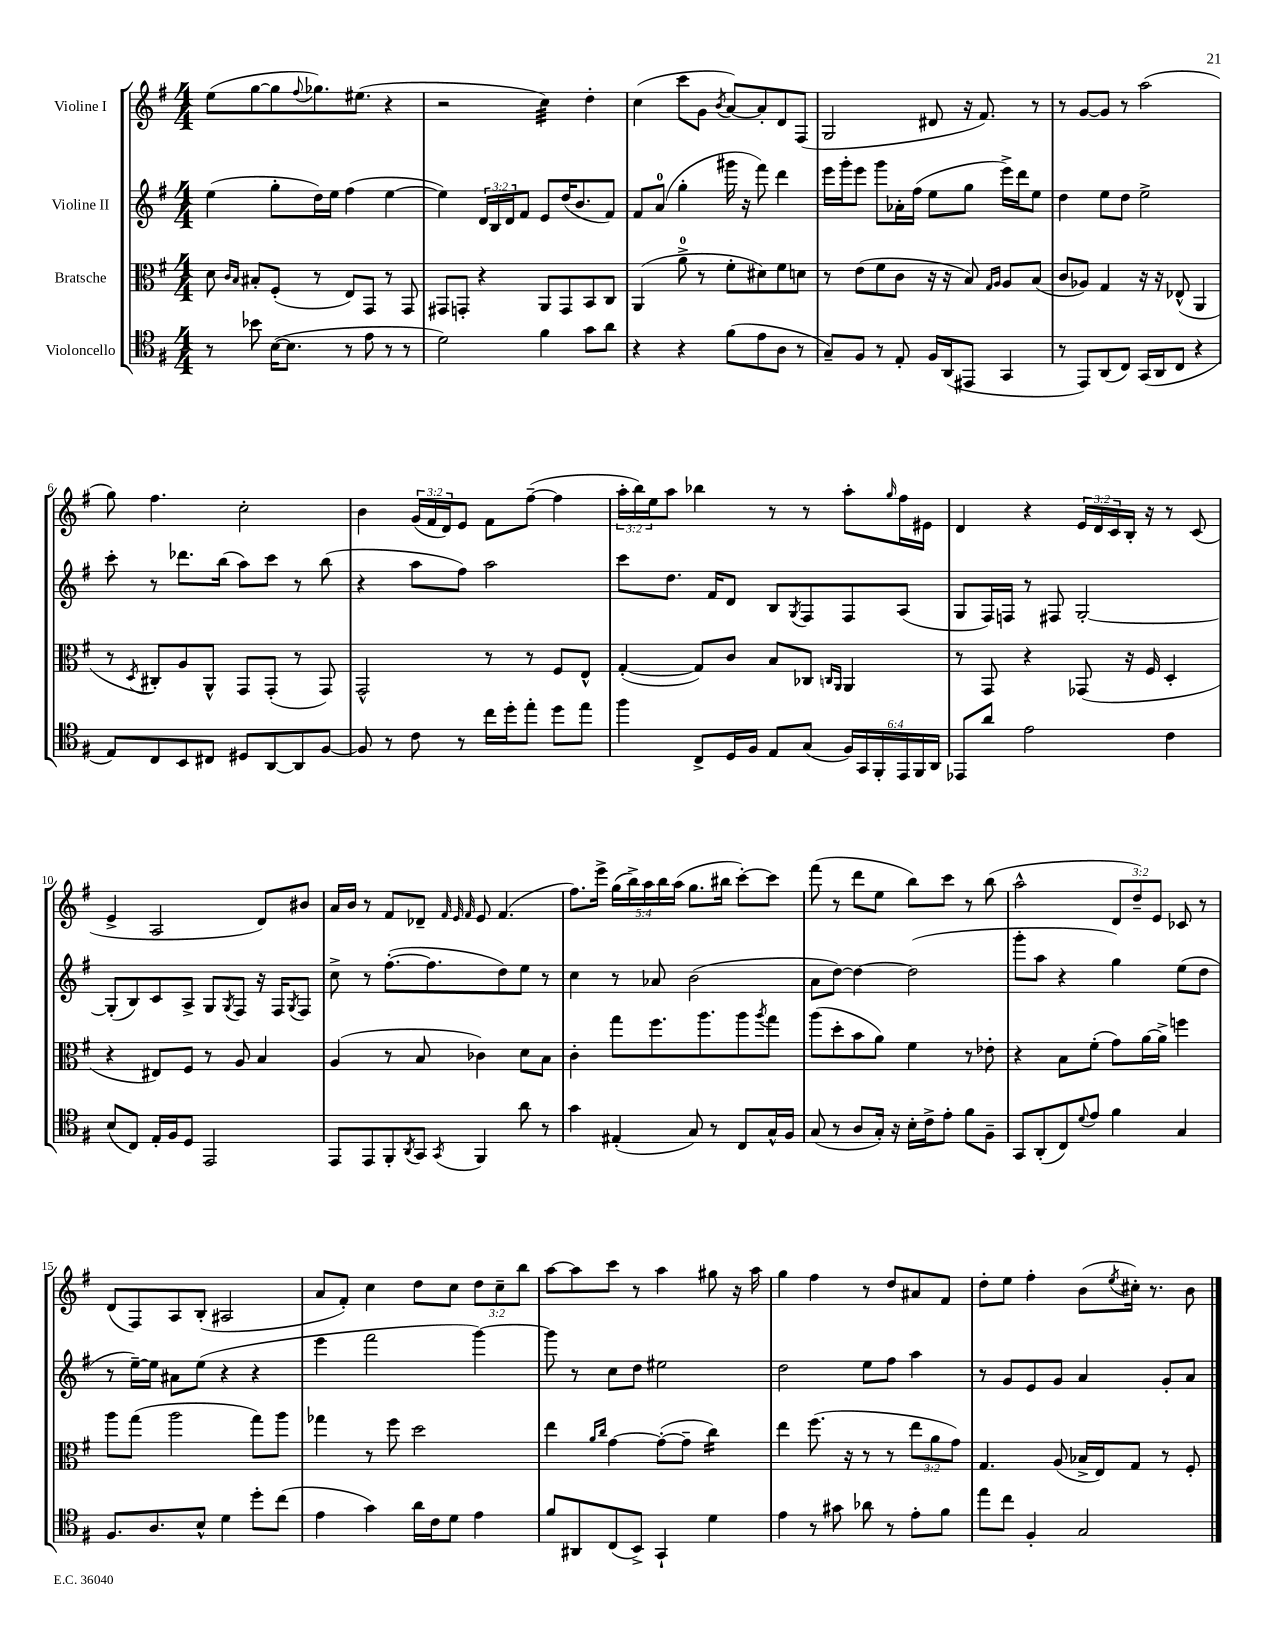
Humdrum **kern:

**kern	**kern	**kern	**kern
*staff4	*staff3	*staff2	*staff1
*clefC4	*clefC3	*clefG2	*clefG2
*k[f#]	*k[f#]	*k[f#]	*k[f#]
*M4/4	*M4/4	*M4/4	*M4/4
8r	8d\	(4ee\	(8ee\L
.	16qqc/LL	.	.
.	16qqB/JJ	.	.
8b-\	8B#'/L	.	[8gg\
([16B\LK	(8F#'/J	8gg'\L	8gg\]
8.B\]J	.	.	.
.	.	.	8qqff#/
.	8r	16dd\L)	8.gg-\)
.	.	16ee\JJ	.
8r	8E/L)	(4ff#\	.
.	.	.	(8.ee#\J
8e\	8GG/J	.	.
8r	8r	[4ee\	4r
8r	8GG/	.	.
=	=	=	=
2d\)	8GG#/L	4ee\])	2r
.	8GG'/J	.	.
.	4r	24d/LL	.
.	.	24B/	.
.	.	24d/J	.
.	.	8f#/J	.
4f#\	8AA/L	8e/L	4cc\)
.	8GG/	(16dd/K	.
.	.	8.b/	.
8g\L	8BB/	.	4dd'\
8a\J	8C/J	8f#/J)	.
=	=	=	=
4r	(4AA/	8f#/L	(4cc\
.	.	(8a/J	.
4r	8a^\	4gg'\	8ccc\L
.	8r	.	8g\J
.	.	.	8qb/
(8f#\L	8f#'\L	16ggg#\	[8a/L)
.	.	16r	.
8e\	8d#\)	8fff#\)	8a'/]
8A\J	8f#\	4ddd\	8d/
8r	8d\J	.	(8F#/J
=	=	=	=
8G~/L)	8r	16eee\LL	2G/
.	.	16ggg'\J	.
8F#/J	(8e\L	8eee\J	.
8r	8f#\	8ggg\L	.
8E'/	8c\J	16a-'\L	.
.	.	(16ff#\JJ	.
16F#/LL	16r	8ee\L	8d#/
(16AA/J	16r	.	.
8EE#/J	8B/)	8gg\J	16r
.	.	.	8.f#/)
.	16qqG/LL	.	.
.	16qqA/JJ	.	.
4GG/	8A/L	16eee^\LL)	.
.	.	16ddd\J	.
.	(8B/J	8ee\J	8r
=	=	=	=
8r	8c/L	4dd\	8r
8EE/L)	8A-/J)	.	[8g/L
(8AA/	4G/	8ee\L	8g/]J
8C/J)	.	8dd\J	8r
(16GG/LL	16r	2ee^\	(2aa\
16AA/J	16r	.	.
8C/J	(8E-^^/	.	.
4r	4AA/	.	.
=	=	=	=
8E/L)	8r	8ccc'\	8gg\)
.	8qD/	.	.
8C/	8C#'/L)	8r	4.ff#\
8BB/	8A/	8.ddd-\L	.
8C#/J	8AA^^/J	.	.
.	.	(16bb\Jk	.
8D#/L	8GG/L	8aa\L)	2cc'\
[8AA/	(8GG'/J	8ccc\J	.
8AA/]	8r	8r	.
[8F#/J	8GG/)	(8bb\	.
=	=	=	=
8F#/]	2GG^^/	4r	4b\
8r	.	.	.
8c\	.	8aa\L	(24g/LL
.	.	.	24f#/
.	.	.	24d/J)
8r	.	8ff#\J)	8e/J
16cc\LL	8r	2aa\	8f#\L
16dd'\J	.	.	.
8ee'\J	8r	.	([8ff#~\J
8dd\L	8F#/L	.	4ff#\]
8ee\J	8E^^/J	.	.
=	=	=	=
4ff#\	([4G'/	8ccc\L	24aa'\LL
.	.	.	24bb\)
.	.	.	24ee\J
.	.	8.dd\J	8aa\J
8C^/L	8G/]L)	.	4bb-\
.	.	16f#/LK	.
16D/L	8c/J	8d/J	.
16F#/JJ	.	.	.
8E/L	8B/L	8B/L	8r
.	.	8qG/	.
(8G/J	8C-/J	8F#/	8r
.	16qqC/LL	.	.
.	16qqAA/JJ	.	.
24F#/LL)	4AA/	8F#/	8aa'\L
24GG/	.	.	.
24FF#'/	.	.	.
.	.	.	16qqgg/
24EE/	.	(8A/J	16ff#\L
24FF#/	.	.	.
.	.	.	16e#\JJ
24AA/JJ	.	.	.
=	=	=	=
8EE-/L	8r	8G/L	4d/
8a/J	8GG/	16F#/L)	.
.	.	16F/JJ	.
2e\	4r	8r	4r
.	.	8F#/	.
.	(8GG-/	[2G'/	24e/LL
.	.	.	24d/
.	.	.	24c/
.	16r	.	16B'/JJ
.	16F#/	.	16r
4c\	4D'/	.	8r
.	.	.	(8c/
=	=	=	=
(8B/L	4r	(8G'/]L	4e^/
8C/J)	.	8B/)	.
16E'/LL	8E#/L)	8c/	2A/
16F#/J	.	.	.
8D/J	8F#/J	8A^/J	.
2EE/	8r	8G/L	.
.	.	8qG/	.
.	8A/	8F#/J	.
.	4B/	16r	8d/L)
.	.	16F#/LK	.
.	.	8qG/	.
.	.	8F#/J	8b#/J
=	=	=	=
8EE/L	(4A/	8cc^\	16a/LL
.	.	.	16b/JJ
8EE/	.	8r	8r
8FF#'/	8r	([8.ff#'\L	8f#/L
8qAA/	.	.	.
8GG/J	8B/	.	8d-~/J
.	.	8.ff#\]	.
.	.	.	32qqf#/
.	.	.	32qqe/
8qGG/	.	.	32qqf#/
4FF#/	4c-\)	.	8e/
.	.	8dd\)	(4.f#/
8a\	8d\L	8ee\J	.
8r	8B\J	8r	.
=	=	=	=
4g\	4c'\	4cc\	8.ff#\L)
.	.	.	16eee^\Jk
(4E#'/	8gg\L	8r	(20gg\LL
.	.	.	20bb^\)
.	.	.	20aa\
.	8.ff#\	8a-/	.
.	.	.	20bb\
.	.	.	(20aa\JJ
8G/)	.	(2b\	8.gg\L
.	8.aa\	.	.
8r	.	.	.
.	.	.	16bb#\Jk
8C/L	8aa\	.	[8ccc'\L)
.	8qaa/	.	.
16G^^/L	8gg\J	.	8ccc\]J
16F#/JJ	.	.	.
=	=	=	=
(8G/	(8aa\L	8a\L	(8fff#\
8r	8dd'\	[8dd\J)	8r
8A/L	8b\	4dd\_	8ddd\L
16G'/Jk)	8a\J)	.	8ee\J
16r	.	.	.
16B'\LL	4f#\	(2dd\]	8bb\L)
16c^\J	.	.	.
8e'\J	.	.	8ccc\J
8f#\L	8r	.	8r
8F#~\J	8e-'\	.	(8bb\
=	=	=	=
8GG/L	4r	8ggg'\L	2aa^^\
(8AA'/	.	8aa\J	.
8C/)	8B\L	4r	.
8qqd/	.	.	.
8e/J	(8f#'\J	.	.
4f#\	8g\L)	4gg\)	12d/L
.	.	.	12dd~/)
.	[16a\L	.	.
.	.	.	12e/J
.	16a^\]JJ	.	.
4G/	4ff\	(8ee\L	8c-/
.	.	8dd\J	8r
=	=	=	=
8.F#/L	8aa\L	8r	(8d/L
.	(8gg\J	[16ee~\LL)	8F#/)
8.A/	.	16ee\]JJ	.
.	2aa\	8a#\L	8A/
8B^^/J	.	(8ee\J	(8B'/J
4d\	.	4r	2A#/
8dd'\L	8gg\L)	4r	.
(8cc\J	8aa\J	.	.
=	=	=	=
4e\	4gg-\	4eee\	8a/L
.	.	.	8f#'/J)
4g\)	8r	2fff#\	4cc\
.	8ff#\	.	.
16a\LL	2dd\	.	8dd\L
16c\J	.	.	.
8d\J	.	.	8cc\J
4e\	.	[4ggg\)	12dd\L
.	.	.	12cc~\
.	.	.	12bb\J
=	=	=	=
8f#/L	4ee\	8ggg\]	[8aa\L
8AA#/	.	8r	8aa\]
.	16qqa/LL	.	.
.	16qqcc/JJ	.	.
(8C/	[4g\	8cc\L	8ccc\J
8BB^/J)	.	8dd\J	8r
4GG`/	(8g'\_L	2ee#\	4aa\
.	8g~\]J	.	.
4d\	4cc\)	.	8gg#\
.	.	.	16r
.	.	.	16aa\
=	=	=	=
4e\	4ee\	2dd\	4gg\
8r	(8.ff#\	.	4ff#\
8g#\	.	.	.
.	16r	.	.
8a-\	8r	8ee\L	8r
8r	8r	8ff#\J	8dd/L
8e'\L	12ee\L	4aa\	8a#/
.	12a\	.	.
8f#\J	.	.	8f#/J
.	12g\J)	.	.
=	=	=	=
8ee\L	4.G/	8r	8dd'\L
8cc\J	.	8g/L	8ee\J
4F#'/	.	8e/	4ff#'\
.	(8A/	8g/J	.
2G/	16B-^/LL	4a/	(8b\L
.	16E/J)	.	.
.	.	.	8qee/
.	8G/J	.	16cc#'\Jk)
.	.	.	8.r
.	8r	8g'/L	.
.	8F#'/	8a/J	8b\
==	==	==	==
*-	*-	*-	*-
